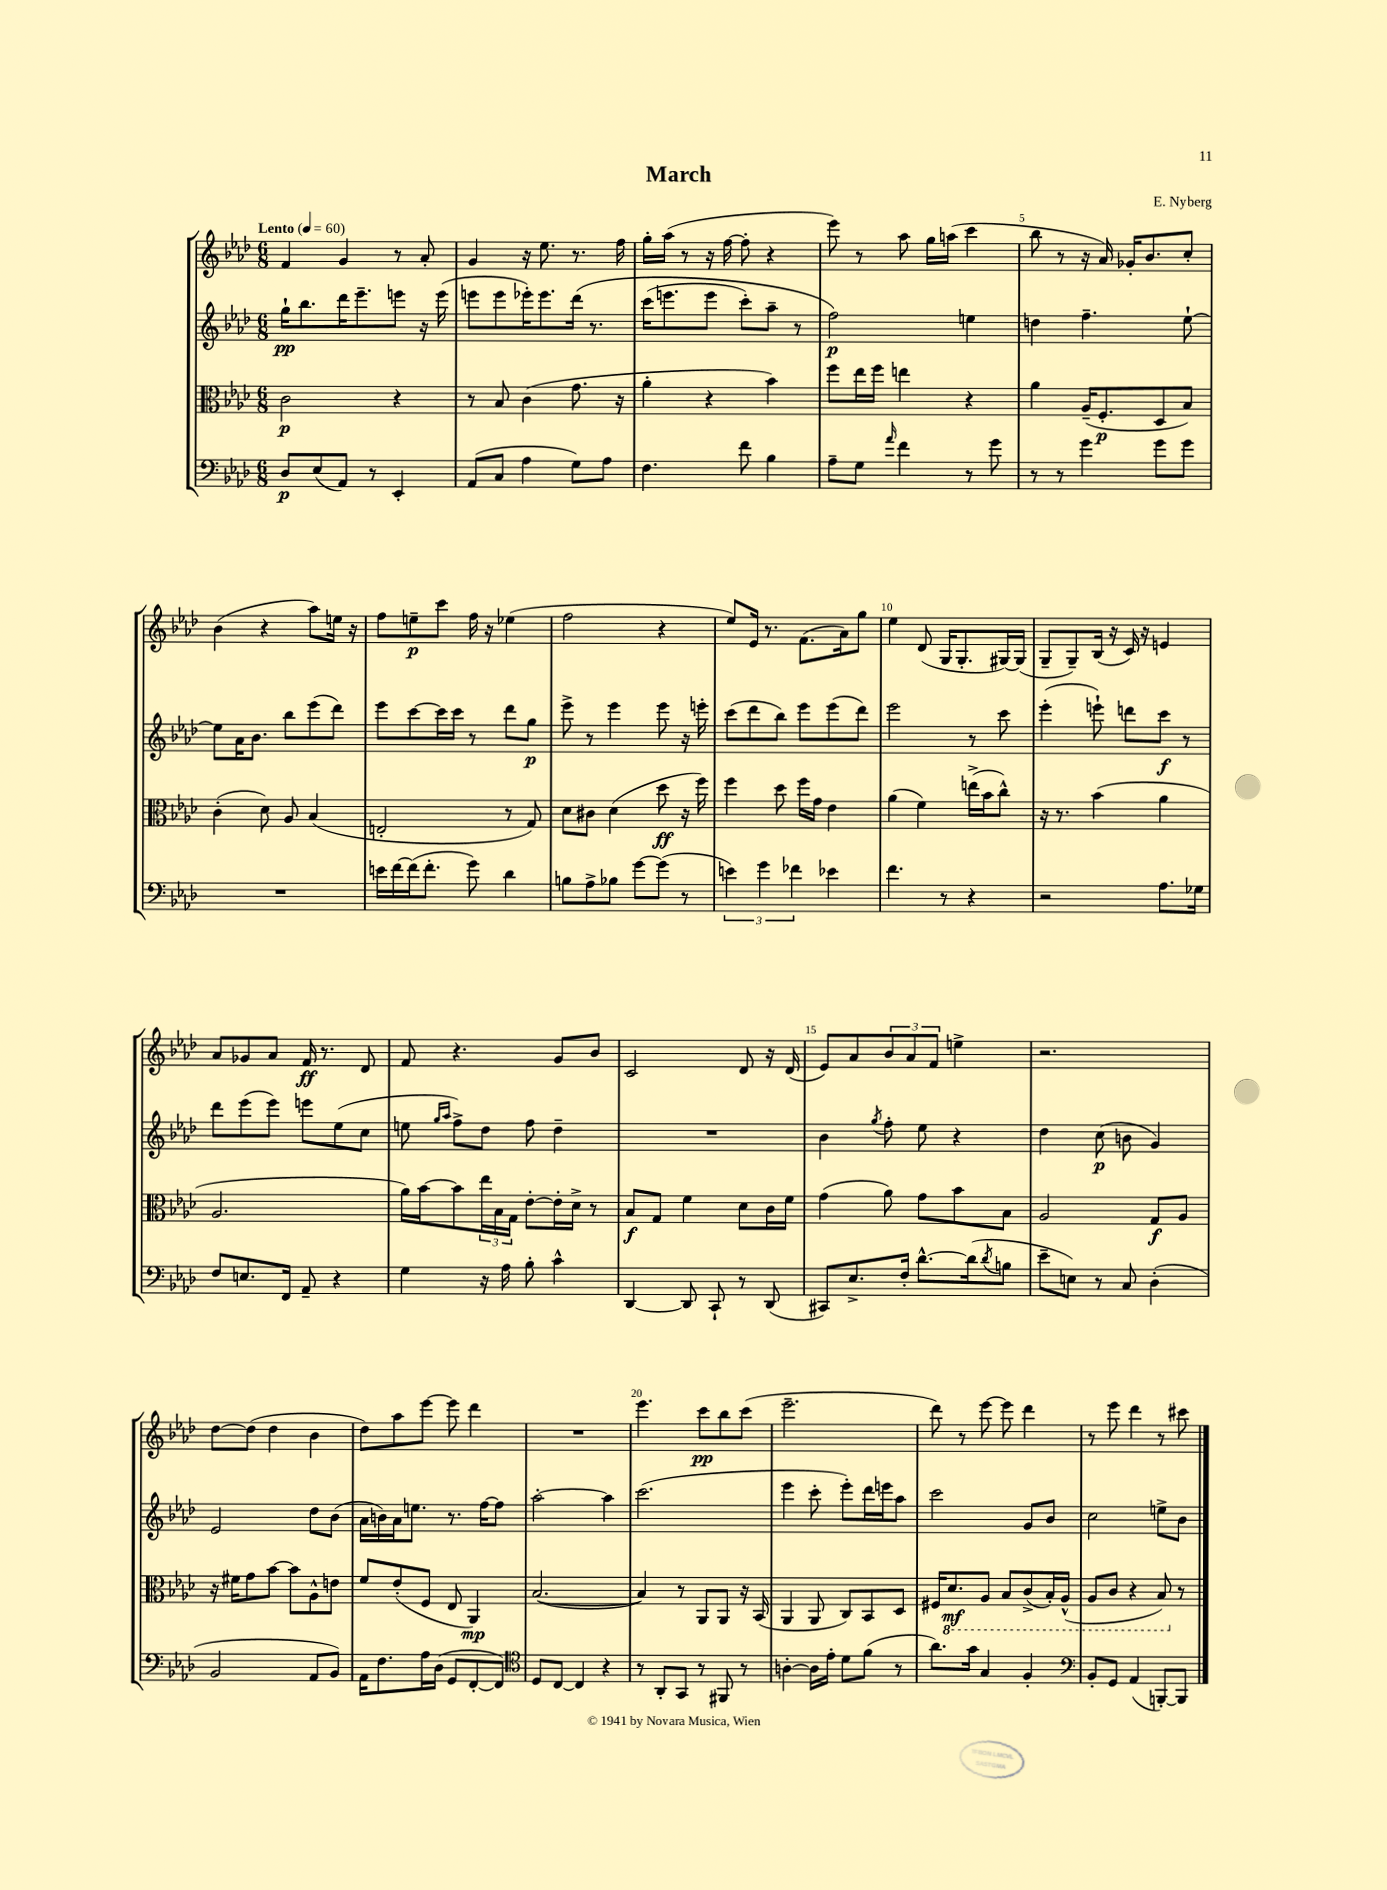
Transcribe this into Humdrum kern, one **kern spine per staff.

**kern	**dynam	**kern	**dynam	**kern	**dynam	**kern	**dynam
*part4	*part4	*part3	*part3	*part2	*part2	*part1	*part1
*staff4	*staff4	*staff3	*staff3	*staff2	*staff2	*staff1	*staff1
*clefF4	*	*clefC3	*	*clefG2	*	*clefG2	*
*k[b-e-a-d-]	*	*k[b-e-a-d-]	*	*k[b-e-a-d-]	*	*k[b-e-a-d-]	*
*M6/8	*	*M6/8	*	*M6/8	*	*M6/8	*
*MM60	*	*MM60	*	*MM60	*	*MM60	*
=1	=1	=1	=1	=1	=1	=1	=1
!	!	!	!	!	!	!LO:TX:a:B:t=Lento	!
8D-/L	p	2c\	p	16gg`\KL	pp	4f/	.
.	.	.	.	8.bb-\	.	.	.
(8E-/	.	.	.	.	.	.	.
8AA-/J)	.	.	.	16ddd-\K	.	4g/	.
.	.	.	.	8.eee-~\	.	.	.
8r	.	.	.	.	.	.	.
4EE-'/	.	4r	.	8eeen\J	.	8r	.
.	.	.	.	16r	.	8a-'/	.
.	.	.	.	(16eee\	.	.	.
=2	=2	=2	=2	=2	=2	=2	=2
(8AA-/L	.	8r	.	8eeen\L	.	4g/	.
8C/J	.	8B-/	.	8eee\	.	.	.
4A-\	.	(4c\	.	16eee-X'\K)	.	16r	.
.	.	.	.	8.eee-\	.	8.ee-\	.
8G\L)	.	8.g\	.	(16ddd-\Jk	.	8.r	.
.	.	.	.	8.r	.	.	.
8A-\J	.	.	.	.	.	.	.
.	.	16r	.	.	.	16ff\	.
=3	=3	=3	=3	=3	=3	=3	=3
4.F\	.	4a-'\	.	(16ccc\KL	.	16gg'\LL	.
.	.	.	.	8.eeen\	.	(16aa-\JJ	.
.	.	.	.	.	.	8r	.
.	.	4r	.	8eee\J	.	16r	.
.	.	.	.	.	.	[16ff\	.
8f\	.	.	.	8ccc'\L)	.	8ff'\]	.
4B-\	.	4b-\)	.	8aa-~\J	.	4r	.
.	.	.	.	8r	.	.	.
=4	=4	=4	=4	=4	=4	=4	=4
8A-~\L	.	8ff\L	.	2ff\)	p	8eee-\)	.
8G\J	.	16ee-\L	.	.	.	8r	.
.	.	16ff\JJ	.	.	.	.	.
16qqa-/	.	.	.	.	.	.	.
4f\	.	4een\	.	.	.	8aa-\	.
.	.	.	.	.	.	16gg\LL	.
.	.	.	.	.	.	(16aan\JJ	.
8r	.	4r	.	4een\	.	4ccc\	.
8g\	.	.	.	.	.	.	.
=5	=5	=5	=5	=5	=5	=5	=5
8r	.	4a-\	.	4ddn\	.	8bb-\	.
8r	.	.	.	.	.	8r	.
4g\	.	(16A-~/KL	.	4.ff~\	.	16r	.
.	.	8.F'/	p	.	.	16a-/)	.
.	.	.	.	.	.	16g-X'/KL	.
.	.	.	.	.	.	8.b-/	.
8g\L	.	8D-/	.	.	.	.	.
8g\J	.	8B-/J)	.	[8ee-`\	.	8cc'/J	.
!!LO:LB:g=z
=6	=6	=6	=6	=6	=6	=6	=6
2.r	.	(4c'\	.	8ee-\L]	.	(4b-\	.
.	.	.	.	16a-\K	.	.	.
.	.	.	.	8.b-\J	.	.	.
.	.	8d-\)	.	.	.	4r	.
.	.	8A-/	.	8bb-\L	.	.	.
.	.	(4B-/	.	(8eee-\	.	8aa-\L)	.
.	.	.	.	8ddd-\J)	.	16een\Jk	.
.	.	.	.	.	.	16r	.
=7	=7	=7	=7	=7	=7	=7	=7
16en\LL	.	2En'/	.	8eee-\L	.	8ff\L	.
[16f\	.	.	.	.	.	.	.
(16f\J]	.	.	.	[8ccc\	.	8een~\	p
8.f'\J	.	.	.	.	.	.	.
.	.	.	.	16ccc\L]	.	8ccc\J	.
.	.	.	.	16ccc\JJ	.	.	.
8g\)	.	.	.	8r	.	16ff\	.
.	.	.	.	.	.	16r	.
4d-\	.	8r	.	8ddd-\L	.	(4ee-X\	.
.	.	8G/)	.	8gg\J	p	.	.
=8	=8	=8	=8	=8	=8	=8	=8
8Bn\L	.	8d-\L	.	8eee-^\	.	2ff\	.
8A-^\	.	8c#X\J	.	8r	.	.	.
8B-X\J	.	(4d-\	.	4eee-\	.	.	.
[8g\L	.	.	.	.	.	.	.
(8g\J]	.	8dd-\	ff	8eee-\	.	4r	.
8r	.	16r	.	16r	.	.	.
.	.	16ff\)	.	16eeen'\	.	.	.
=9	=9	=9	=9	=9	=9	=9	=9
6en\)	.	4ff\	.	(8ccc\L	.	8ee-/L)	.
.	.	.	.	8ddd-\	.	16e-/Jk	.
6g\	.	.	.	.	.	.	.
.	.	.	.	.	.	8.r	.
.	.	8dd-\	.	8bb-\J)	.	.	.
6f-X\	.	.	.	.	.	.	.
.	.	16ff\LL	.	8eee-\L	.	(8.f\L	.
.	.	16g\JJ	.	.	.	.	.
4e-X\	.	4e-\	.	(8eee-\	.	.	.
.	.	.	.	.	.	16a-\k)	.
.	.	.	.	8ddd-\J)	.	8gg\J	.
=10	=10	=10	=10	=10	=10	=10	=10
4.f\	.	(4a-\	.	2eee-\	.	4ee-\	.
.	.	4f\)	.	.	.	(8d-/	.
8r	.	.	.	.	.	16G/KL	.
.	.	.	.	.	.	8.G'/	.
4r	.	(16een^\LL	.	8r	.	.	.
.	.	16b-\J	.	.	.	.	.
.	.	8cc^^\J)	.	8ccc\	.	[16G#X/L)	.
.	.	.	.	.	.	(16G#/JJ]	.
=11	=11	=11	=11	=11	=11	=11	=11
2r	.	16r	.	(4eee-'\	.	8G~/L	.
.	.	8.r	.	.	.	.	.
.	.	.	.	.	.	8G~/)	.
.	.	(4b-\	.	8eeen`\)	.	(16B-/Jk	.
.	.	.	.	.	.	16r	.
.	.	.	.	8dddn\L	.	16c/)	.
.	.	.	.	.	.	16r	.
8.A-\L	.	4a-\	.	8ccc\J	f	4en/	.
.	.	.	.	8r	.	.	.
16G-X\Jk	.	.	.	.	.	.	.
!!LO:LB:g=z
=12	=12	=12	=12	=12	=12	=12	=12
8F/L	.	2.A-/	.	8ddd-\L	.	8a-/L	.
8.En/	.	.	.	(8eee-\	.	8g-X/	.
.	.	.	.	8eee-\J)	.	8a-/J	.
16FF/Jk	.	.	.	.	.	.	.
8AA-~/	.	.	.	8eeen\L	.	16f/	ff
.	.	.	.	.	.	8.r	.
4r	.	.	.	(8ee-\	.	.	.
.	.	.	.	8cc\J	.	8d-/	.
=13	=13	=13	=13	=13	=13	=13	=13
4G\	.	16a-\LL)	.	8een\	.	8f/	.
.	.	[16b-\J	.	.	.	.	.
.	.	.	.	16qqgg/LL	.	.	.
.	.	.	.	16qqaa-/JJ	.	.	.
.	.	8b-\]	.	8ff^\L)	.	4.r	.
16r	.	24ee-\L	.	8dd-\J	.	.	.
.	.	24B-\	.	.	.	.	.
16A-\	.	.	.	.	.	.	.
.	.	24G\JJ	.	.	.	.	.
8B-'\	.	[8e-'\L	.	8ff\	.	.	.
4c^^\	.	16e-'\L]	.	4dd-~\	.	8g/L	.
.	.	16d-^\JJ	.	.	.	.	.
.	.	8r	.	.	.	8b-/J	.
=14	=14	=14	=14	=14	=14	=14	=14
[4DD-/	.	8B-/L	f	2.r	.	2c/	.
.	.	8G/J	.	.	.	.	.
8DD-/]	.	4f\	.	.	.	.	.
8CC`/	.	.	.	.	.	.	.
8r	.	8d-\L	.	.	.	8d-/	.
(8DD-/	.	16c\L	.	.	.	16r	.
.	.	16f\JJ	.	.	.	(16d-/	.
=15	=15	=15	=15	=15	=15	=15	=15
8CC#X/L)	.	(4g\	.	4b-\	.	8e-/L)	.
8.E-^/	.	.	.	.	.	8a-/	.
.	.	.	.	8qgg/	.	.	.
.	.	8a-\)	.	8ff'\	.	12b-/	.
16F'/Jk	.	.	.	.	.	.	.
.	.	.	.	.	.	12a-/	.
[8.d-^^\L	.	8g\L	.	8ee-\	.	.	.
.	.	.	.	.	.	12f/J	.
.	.	8b-\	.	4r	.	4een^\	.
(16d-\k]	.	.	.	.	.	.	.
8qd-/	.	.	.	.	.	.	.
8Bn\J	.	8B-\J	.	.	.	.	.
=16	=16	=16	=16	=16	=16	=16	=16
8e-~\L	.	2A-/	.	4dd-\	.	2.r	.
8En\J)	.	.	.	.	.	.	.
8r	.	.	.	(8cc\	p	.	.
8C/	.	.	.	8bn\	.	.	.
(4D-'\	.	8G/L	f	4g/)	.	.	.
.	.	8A-/J	.	.	.	.	.
!!LO:LB:g=z
=17	=17	=17	=17	=17	=17	=17	=17
2BB-/	.	16r	.	2e-/	.	[8dd-\L	.
.	.	16f#X\KL	.	.	.	.	.
.	.	8g\	.	.	.	(8dd-\J]	.
.	.	[8b-\J	.	.	.	4dd-\	.
.	.	8b-\L]	.	.	.	.	.
8AA-/L	.	8A-^^\	.	8dd-\L	.	4b-\	.
8BB-/J)	.	8en\J	.	(8b-\J	.	.	.
=18	=18	=18	=18	=18	=18	=18	=18
16AA-\KL	.	8f/L	.	16a-\LL	.	8dd-\L)	.
8.F\	.	.	.	16bn\)	.	.	.
.	.	(8e-'/	.	16a-\J	.	8aa-\	.
.	.	.	.	8.een\J	.	.	.
16A-\L	.	8F/J	.	.	.	[8eee-\J	.
(16D-\JJ	.	.	.	.	.	.	.
8GG/L	.	8E-/	.	8.r	.	8eee-\]	.
[8FF'/	.	4AA-/)	mp	.	.	4ddd-\	.
.	.	.	.	[16ff\KL	.	.	.
8FF/J])	.	.	.	8ff\J]	.	.	.
=19	=19	=19	=19	=19	=19	=19	=19
*clefC4	*	*	*	*	*	*	*
8D-/L	.	([2.B-/	.	[2aa-'\	.	2.r	.
[8C/J	.	.	.	.	.	.	.
4C/]	.	.	.	.	.	.	.
4r	.	.	.	4aa-\]	.	.	.
=20	=20	=20	=20	=20	=20	=20	=20
8r	.	4B-/])	.	(2.ccc\	.	4.eee-\	.
8AA-'/L	.	.	.	.	.	.	.
8GG/J	.	8r	.	.	.	.	.
8r	.	8AA-/L	.	.	.	8ccc\L	pp
8FF#X/	.	8AA-/J	.	.	.	8bb-\	.
8r	.	16r	.	.	.	(8ccc\J	.
.	.	(16BB-/	.	.	.	.	.
=21	=21	=21	=21	=21	=21	=21	=21
[4An'\	.	4AA-/	.	4eee-\	.	2.eee-~\	.
16A\LL]	.	8AA-/	.	8ccc'\	.	.	.
16e-'\JJ	.	.	.	.	.	.	.
8d-\L	.	8C/L)	.	8eee-'\L)	.	.	.
(8f\J	.	8BB-/	.	16ddd-\L	.	.	.
.	.	.	.	16eeen\J	.	.	.
8r	.	8D-/J	.	8aa-\J	.	.	.
=22	=22	=22	=22	=22	=22	=22	=22
8.a-\L)	.	16F#X/KL	.	2ccc\	.	8ddd-\)	.
*	*	*8ba	*	*	*	*	*
.	.	8.D-/	mf	.	.	.	.
.	.	.	.	.	.	8r	.
16g\Jk	.	.	.	.	.	.	.
4G/	.	8AA-/J	.	.	.	[8eee-\	.
.	.	8BB-/L	.	.	.	8eee-\]	.
4F'/	.	(8C^/	.	8g/L	.	4ddd-\	.
.	.	16BB-'/L)	.	8b-/J	.	.	.
.	.	(16AA-^^/JJ	.	.	.	.	.
=23	=23	=23	=23	=23	=23	=23	=23
*clefF4	*	*	*	*	*	*	*
8BB-'/L	.	8AA-/L	.	2cc\	.	8r	.
8GG/J	.	8C/J	.	.	.	8eee-\	.
(4AA-/	.	4r	.	.	.	4ddd-\	.
[8BBBn'/L)	.	8BB-/)	.	8een^\L	.	8r	.
*	*	*X8ba	*	*	*	*	*
8BBB/J]	.	8r	.	8b-\J	.	8ccc#X\	.
==	==	==	==	==	==	==	==
*-	*-	*-	*-	*-	*-	*-	*-
